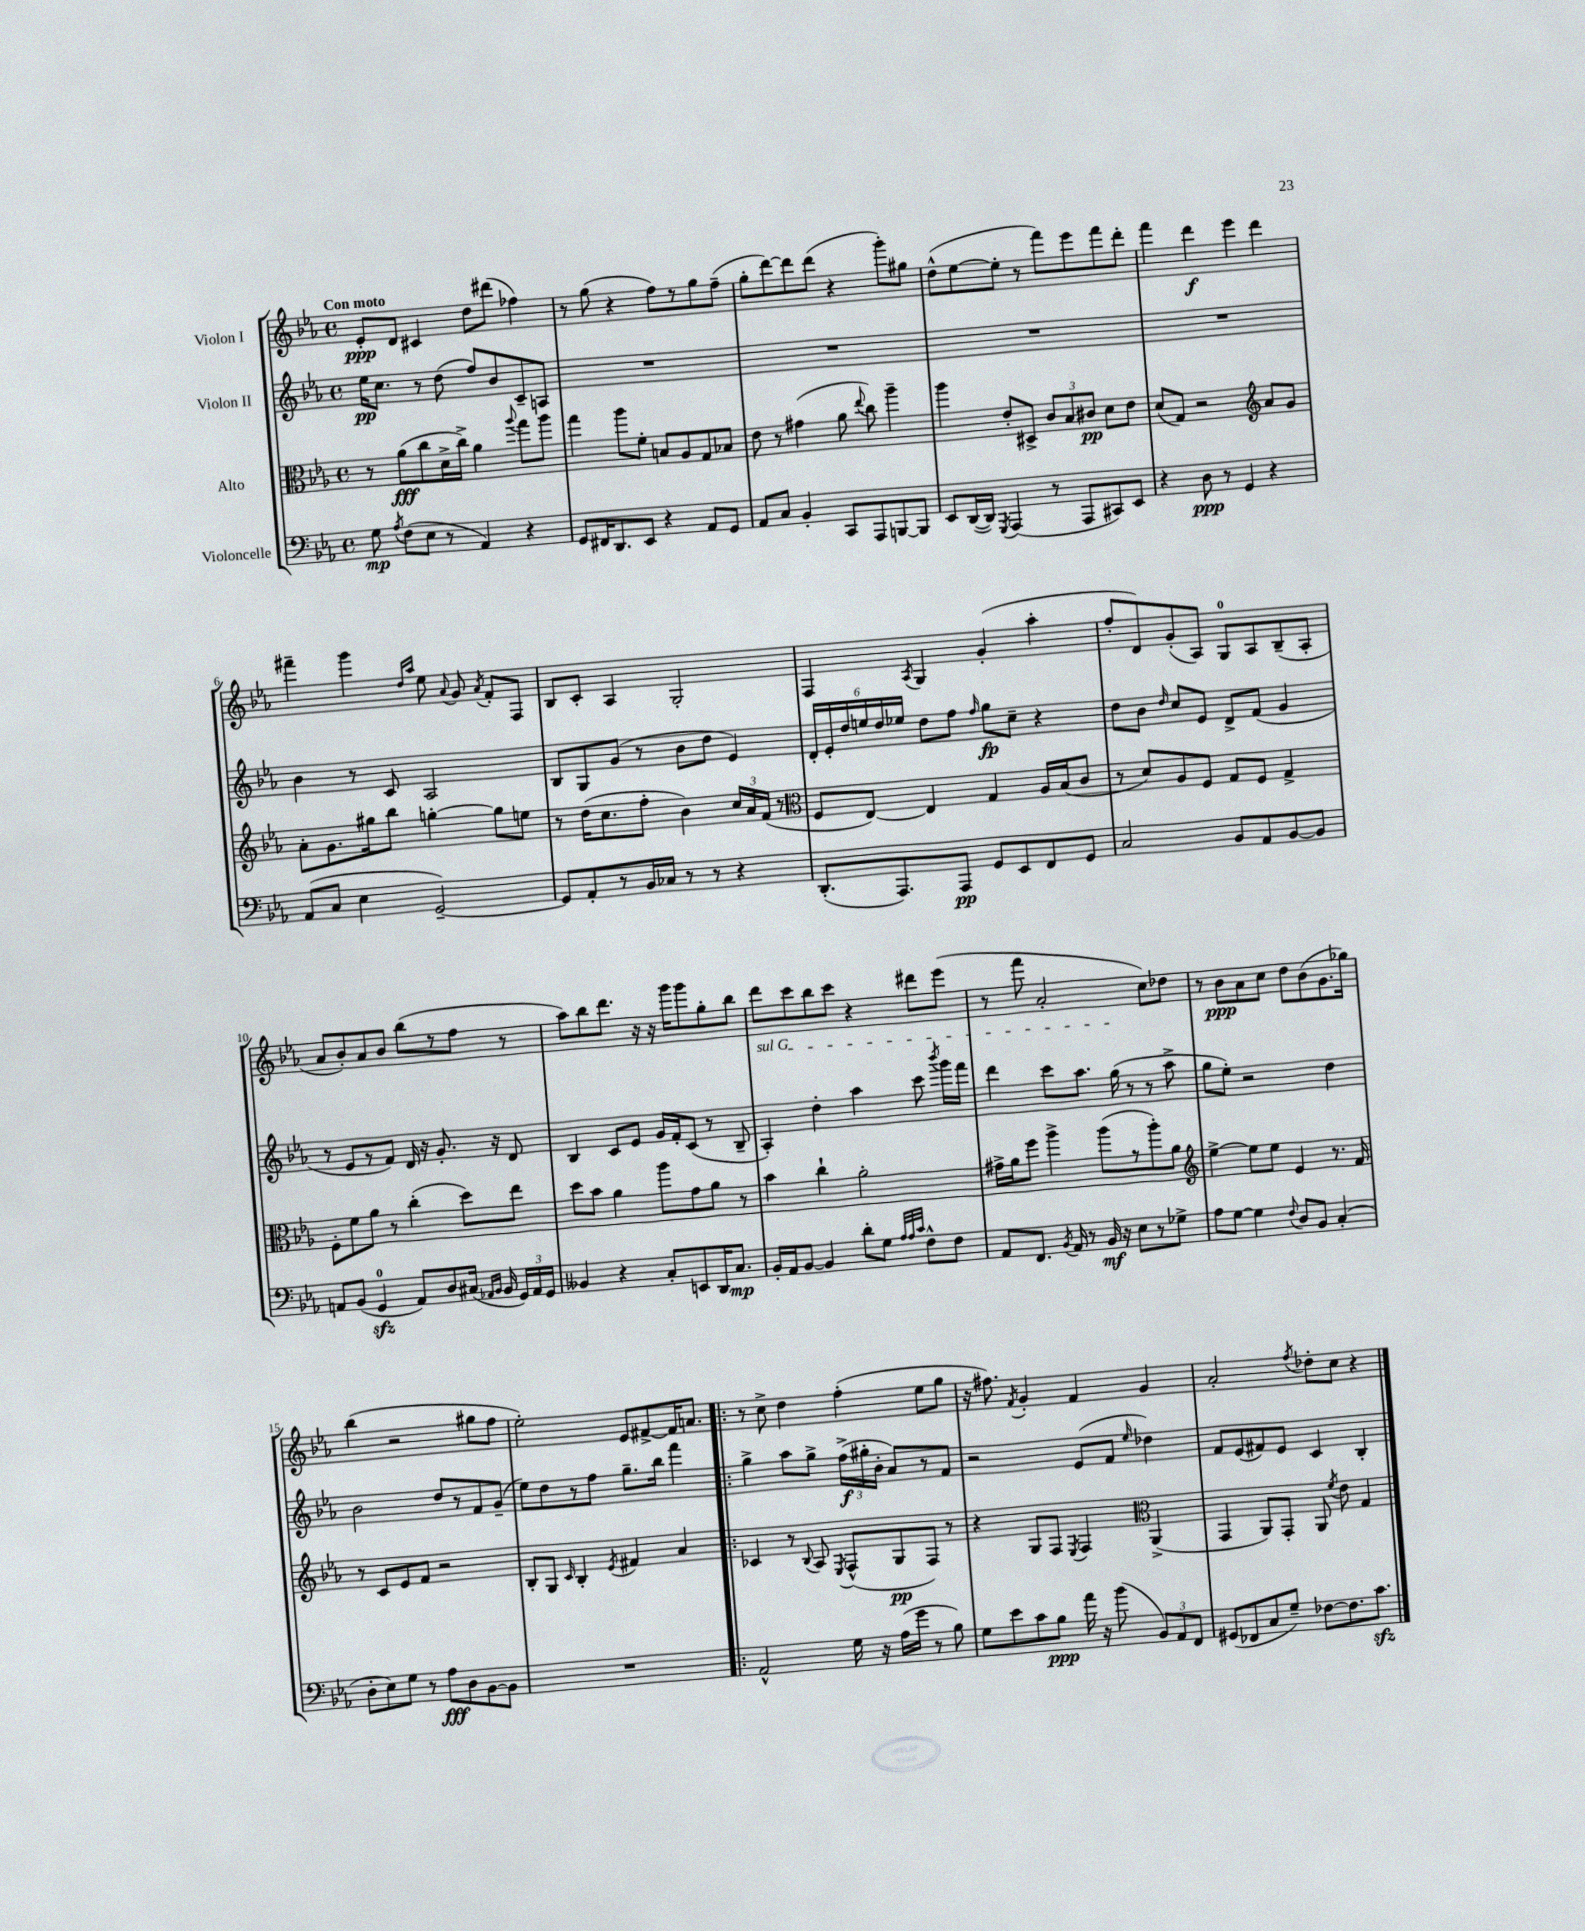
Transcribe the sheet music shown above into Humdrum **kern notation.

**kern	**dynam	**kern	**dynam	**kern	**dynam	**kern	**dynam
*part4	*part4	*part3	*part3	*part2	*part2	*part1	*part1
*staff4	*staff4	*staff3	*staff3	*staff2	*staff2	*staff1	*staff1
*I"Violoncelle	*	*I"Alto	*	*I"Violon II	*	*I"Violon I	*
*clefF4	*	*clefC3	*	*clefG2	*	*clefG2	*
*k[b-e-a-]	*	*k[b-e-a-]	*	*k[b-e-a-]	*	*k[b-e-a-]	*
*M4/4	*	*M4/4	*	*M4/4	*	*M4/4	*
*met(c)	*	*met(c)	*	*met(c)	*	*met(c)	*
=1	=1	=1	=1	=1	=1	=1	=1
!	!	!	!	!	!	!LO:TX:a:B:t=Con moto	!
8G\	mp	8r	.	16ee-\KL	pp	8e-'/L	ppp
.	.	.	.	8.cc\J	.	.	.
8qA-/	.	.	.	.	.	.	.
(8F\L	.	(8a-\L	fff	.	.	8d/J	.
8E-\J	.	8cc\	.	8r	.	4c#X/	.
8r	.	16d^\L	.	(8dd\	.	.	.
.	.	16cc^\JJ)	.	.	.	.	.
4AA-/)	.	4a-\	.	8ff/L)	.	8dd\L	.
.	.	.	.	8b-/	.	(8ddd#X\J	.
.	.	8qqaa-/	.	.	.	.	.
4r	.	8gg\L	.	8c~/	.	4ff-X\)	.
.	.	8aa-\J	.	8An/J	.	.	.
=2	=2	=2	=2	=2	=2	=2	=2
8GG/L	.	4gg\	.	1r	.	8r	.
16FF#X/K	.	.	.	.	.	(8gg\	.
8.DD/	.	.	.	.	.	.	.
.	.	8aa-\L	.	.	.	4r	.
8EE-/J	.	8f'\J	.	.	.	.	.
4r	.	8Bn/L	.	.	.	8ff\L)	.
.	.	8A-/	.	.	.	8r	.
8AA-/L	.	8G/	.	.	.	8gg\	.
8GG/J	.	8B-X/J	.	.	.	(8ff~\J	.
=3	=3	=3	=3	=3	=3	=3	=3
8AA-/L	.	8e-\	.	1r	.	8gg'\L	.
8C/J	.	8r	.	.	.	[8ddd\)	.
4BB-'/	.	(4g#X\	.	.	.	8ddd\]	.
.	.	.	.	.	.	(8ddd\J	.
8CC/L	.	8a-\	.	.	.	4r	.
.	.	8qqee-/	.	.	.	.	.
8AAA-/	.	8cc\)	.	.	.	.	.
[8BBBn/	.	4aa-~\	.	.	.	8ggg'\L)	.
8BBB/J]	.	.	.	.	.	8gg#X\J	.
=4	=4	=4	=4	=4	=4	=4	=4
8EE-/L	.	4aa-\	.	1r	.	(8dd^^\L	.
([16DD/L	.	.	.	.	.	[8ee-\	.
16DD/JJ])	.	.	.	.	.	.	.
8qGGG/	.	.	.	.	.	.	.
(4AAA-/	.	8e-'/L	.	.	.	8ee-'\J]	.
.	.	8D#X^/J	.	.	.	8r	.
8r	.	12c/L	.	.	.	8fff\L)	.
.	.	12B-/	.	.	.	.	.
8AAA-/L	.	.	.	.	.	8eee-\	.
.	.	12c#X/J	pp	.	.	.	.
8CC#X/)	.	8d\L	.	.	.	8fff\	.
8EE-/J	.	8e-\J	.	.	.	8ddd'\J	.
=5	=5	=5	=5	=5	=5	=5	=5
4r	.	(8d/L	.	1r	.	4fff\	.
.	.	8G/J)	.	.	.	.	.
8D\	ppp	2r	.	.	.	4ddd\	f
8r	.	.	.	.	.	.	.
4GG/	.	.	.	.	.	4eee-\	.
*	*	*clefG2	*	*	*	*	*
4r	.	8a-/L	.	.	.	4ddd\	.
.	.	8g/J	.	.	.	.	.
!!LO:LB:g=z
=6	=6	=6	=6	=6	=6	=6	=6
(8AA-/L	.	8a-'\L	.	4b-\	.	4fff#X~\	.
8C/J	.	8.g\	.	.	.	.	.
4E-\	.	.	.	8r	.	4ggg\	.
.	.	16gg#X\k	.	.	.	.	.
.	.	8bb-\J	.	8c/	.	.	.
.	.	.	.	.	.	16qqdd/LL	.
.	.	.	.	.	.	16qqaa-/JJ	.
[2GG~/)	.	[4ggn'\	.	2A-/	.	8ee-\	.
.	.	.	.	.	.	8qqa-/	.
.	.	.	.	.	.	8g/	.
.	.	.	.	.	.	8qa-/	.
.	.	8gg\L]	.	.	.	8f'/L	.
.	.	8een\J	.	.	.	8F/J	.
=7	=7	=7	=7	=7	=7	=7	=7
8GG/L]	.	8r	.	8B-/L	.	8B-/L	.
8AA-'/	.	(16dd\KL	.	8G/	.	8c'/J	.
.	.	8.cc\	.	.	.	.	.
8r	.	.	.	(8g/J	.	4A-/	.
16BB-/L	.	8ff'\J	.	8r	.	.	.
16C-X/JJ	.	.	.	.	.	.	.
8r	.	4b-\)	.	8b-\L	.	2G'/	.
8r	.	.	.	8dd\J	.	.	.
4r	.	24cc/LL	.	4e-/)	.	.	.
.	.	24a-/	.	.	.	.	.
.	.	(24f/JJ	.	.	.	.	.
.	.	8r	.	.	.	.	.
=8	=8	=8	=8	=8	=8	=8	=8
*	*	*clefC3	*	*	*	*	*
(8.DD'/L	.	8F/L	.	24d'/LL	.	4F/	.
.	.	.	.	24e-'/	.	.	.
.	.	.	.	24dd/	.	.	.
.	.	[8E-/J)	.	24een/	.	.	.
.	.	.	.	24dd/	.	.	.
8.AAA-/)	.	.	.	.	.	.	.
.	.	.	.	24ee-X/JJ	.	.	.
.	.	.	.	.	.	8qA-/	.
.	.	4E-/]	.	8dd\L	.	4G/	.
8AAA-/J	pp	.	.	8ff\J	.	.	.
.	.	.	.	16qqff/	.	.	.
8GG/L	.	4G/	.	8gg\L	fp	(4g'/	.
8EE-/	.	.	.	8cc~\J	.	.	.
8FF/	.	16A-/LL	.	4r	.	4aa-'\	.
.	.	(16B-/J	.	.	.	.	.
8GG/J	.	8c/J	.	.	.	.	.
=9	=9	=9	=9	=9	=9	=9	=9
2C/	.	8r	.	8dd\L	.	8ff'/L	.
.	.	8d/L)	.	8b-\J	.	8d/)	.
.	.	.	.	16qqdd/	.	.	.
.	.	8A-/	.	8cc/L	.	(8g'/	.
.	.	8F/J	.	8e-/J	.	8A-/J)	.
8BB-/L	.	8G/L	.	8d^/L	.	8G/L	.
8AA-/	.	8F/J	.	(8f/J	.	8A-/	.
[8BB-/	.	4G^/	.	4g/	.	(8B-~/	.
8BB-/J]	.	.	.	.	.	8A-'/J	.
!!LO:LB:g=z
=10	=10	=10	=10	=10	=10	=10	=10
8AAn/L	.	8F'\L	.	8r	.	8a-/L	.
(8BB-/J	.	8f\	.	8e-/L	.	8b-'/)	.
4GGzz/	.	8a-\J	.	8r	.	8a-/	.
.	.	8r	.	8f/J)	.	8b-/J	.
8AA/L)	.	(4cc'\	.	16d/	.	(8bb-\L	.
.	.	.	.	16r	.	.	.
8D/	.	.	.	8.g'/	.	8r	.
(16C#X/Jk	.	8dd\L)	.	.	.	8ff\J	.
16qqAA-X/LL	.	.	.	.	.	.	.
16qqBB-/JJ	.	.	.	.	.	.	.
16BB-/	.	.	.	16r	.	.	.
24GG/LL)	.	8ee-\J	.	8d/	.	8r	.
24AA-/	.	.	.	.	.	.	.
24GG/JJ	.	.	.	.	.	.	.
=11	=11	=11	=11	=11	=11	=11	=11
4BB--X/	.	8dd\L	.	4B-/	.	8aa-\L)	.
.	.	8b-\J	.	.	.	8bb-\	.
4r	.	4a-\	.	8c/L	.	8.ddd\J	.
.	.	.	.	8e-/J	.	.	.
.	.	.	.	.	.	16r	.
8C'/L	.	8aa-\L	.	16g/LL	.	16r	.
.	.	.	.	16f'/J	.	16ggg\KL	.
8EEn/	.	8g\	.	(8c/J	.	8ggg\	.
16DD/K	.	8a-\J	.	8r	.	8gg'\	.
8.C/J	mp	.	.	.	.	.	.
.	.	8r	.	8B-~/	.	8bb-\J	.
=12	=12	=12	=12	=12	=12	=12	=12
!	!	!	!	!LO:TX:a:i:t=sul G	!	!	!
16BB-'/LL	.	4b-\	.	4A-'/)	.	8ddd\L	.
16AA-/J	.	.	.	.	.	.	.
[8BB-/J	.	.	.	.	.	8ccc\	.
4BB-/]	.	4cc`\	.	4dd'\	.	8bb-\	.
.	.	.	.	.	.	8ccc\J	.
8d'\L	.	2a-'\	.	4aa-\	.	4r	.
8G\J	.	.	.	.	.	.	.
32qqA-/LLL	.	.	.	.	.	.	.
32qqA-/	.	.	.	.	.	.	.
32qqc/JJJ	.	.	.	.	.	.	.
8F^^\L	.	.	.	8ccc\	.	8ddd#X\L	.
.	.	.	.	8qbbb-/	.	.	.
8F\J	.	.	.	16ggg\LL	.	(8eee-\J	.
.	.	.	.	16fff\JJ	.	.	.
=13	=13	=13	=13	=13	=13	=13	=13
8AA-/L	.	16g#X^\LL	.	4ddd\	.	8r	.
.	.	16a-\J	.	.	.	.	.
8.FF/J	.	8ff\J	.	.	.	8fff\	.
.	.	4aa-^\	.	8ccc\L	.	2a-'/	.
8qBB-/	.	.	.	.	.	.	.
16AA-/	.	.	.	.	.	.	.
8r	.	.	.	8.aa-\J	.	.	.
16BB-/	mf	(8aa-\L	.	.	.	.	.
16r	.	.	.	(16gg\	.	.	.
8E-\L	.	8r	.	8r	.	.	.
8r	.	8aa-'\)	.	8r	.	8cc\L)	.
8G-X^\J	.	8a-\J	.	8aa-^\	.	8dd-X\J	.
=14	=14	=14	=14	=14	=14	=14	=14
*	*	*clefG2	*	*	*	*	*
8A-\L	.	[4ee-^\	.	8gg\L	.	8r	.
[8G\J	.	.	.	8ee-'\J)	.	8b-\L	ppp
4G\]	.	8ee-\L]	.	2r	.	8a-\	.
.	.	8ee-\J	.	.	.	8cc\J	.
8qqF/	.	.	.	.	.	.	.
8D/L	.	4e-/	.	.	.	8dd\L	.
8BB-/J	.	.	.	.	.	(8b-\	.
(4C'/	.	8.r	.	4dd\	.	8.g\	.
.	.	16f/	.	.	.	16gg-X\Jk)	.
!!LO:LB:g=z
=15	=15	=15	=15	=15	=15	=15	=15
8D'\L	.	8r	.	2b-\	.	(4bb-\	.
8E-\)	.	8c/L	.	.	.	.	.
8G\J	.	8e-/	.	.	.	2r	.
8r	.	8f/J	.	.	.	.	.
8A-\L	fff	2r	.	8dd/L	.	.	.
8D\	.	.	.	8r	.	.	.
[8BB-\	.	.	.	8f/	.	8gg#X\L	.
8BB-\J]	.	.	.	(8g~/J	.	8ff\J	.
=16	=16	=16	=16	=16	=16	=16	=16
1r	.	8B-'/L	.	8ee-\L)	.	2ee-'\)	.
.	.	8G/J	.	8dd\	.	.	.
.	.	16qqc/	.	.	.	.	.
.	.	4B-'/	.	8r	.	.	.
.	.	.	.	8ff\J	.	.	.
.	.	8qe-/	.	.	.	.	.
.	.	4f#X/	.	8.gg~\L	.	8e-/L	.
.	.	.	.	.	.	[8f#X^/	.
.	.	.	.	16bb-\Jk	.	.	.
.	.	4a-/	.	4fff\	.	16f#/K]	.
.	.	.	.	.	.	8.an/J	.
=17!|:	=17!|:	=17!|:	=17!|:	=17!|:	=17!|:	=17!|:	=17!|:
2AA-^^/	.	4c-X/	.	4gg^\	.	8r	.
.	.	.	.	.	.	8cc^\	.
.	.	8r	.	8aa-\L	.	4dd\	.
.	.	8qqB-/	.	.	.	.	.
.	.	8A-/	.	8gg^\J	.	.	.
.	.	8qE-/	.	.	.	.	.
16G\	.	(8F^^/L	.	(24ff^\LL	f	(4ff'\	.
.	.	.	.	24gg#X'\	.	.	.
16r	.	.	.	.	.	.	.
.	.	.	.	24b-'\JJ	.	.	.
(16A-\LL	.	8G/	pp	8a-/L)	.	.	.
16g\JJ	.	.	.	.	.	.	.
8r	.	8F/J)	.	8r	.	8ee-\L	.
8B-\)	.	8r	.	8f/J	.	8gg\J	.
=18	=18	=18	=18	=18	=18	=18	=18
8G\L	.	4r	.	2r	.	16r	.
.	.	.	.	.	.	8.ff#X\)	.
8e-\	.	.	.	.	.	.	.
.	.	.	.	.	.	8qf/	.
8c\	.	8G/L	.	.	.	4g'/	.
8B-\J	ppp	8F/J	.	.	.	.	.
.	.	8qE-/	.	.	.	.	.
16a-\	.	4F/	.	(8e-/L	.	4f/	.
16r	.	.	.	.	.	.	.
(8b-\	.	.	.	8f/J	.	.	.
*	*	*clefC3	*	*	*	*	*
.	.	.	.	16qqee-/	.	.	.
12BB-/L)	.	(4AA-^/	.	4dd-X\)	.	4g/	.
12AA-/	.	.	.	.	.	.	.
12FF/J	.	.	.	.	.	.	.
=19	=19	=19	=19	=19	=19	=19	=19
(8GG#X/L	.	4GG/	.	8f/L	.	2a-'/	.
8FF-X/	.	.	.	(8e-/	.	.	.
8C/	.	8AA-/L)	.	8f#X/)	.	.	.
8G~/J)	.	8GG'/J	.	8e-/J	.	.	.
.	.	.	.	.	.	8qff/	.
[8F-X\L	.	8AA-/	.	4c/	.	8dd-X'\L	.
.	.	8qf/	.	.	.	.	.
8.F-\]	.	8e-\	.	.	.	8cc\J	.
.	.	4G/	.	4B-'/	.	4r	.
8.czz\J	.	.	.	.	.	.	.
==	==	==	==	==	==	==	==
*-	*-	*-	*-	*-	*-	*-	*-
